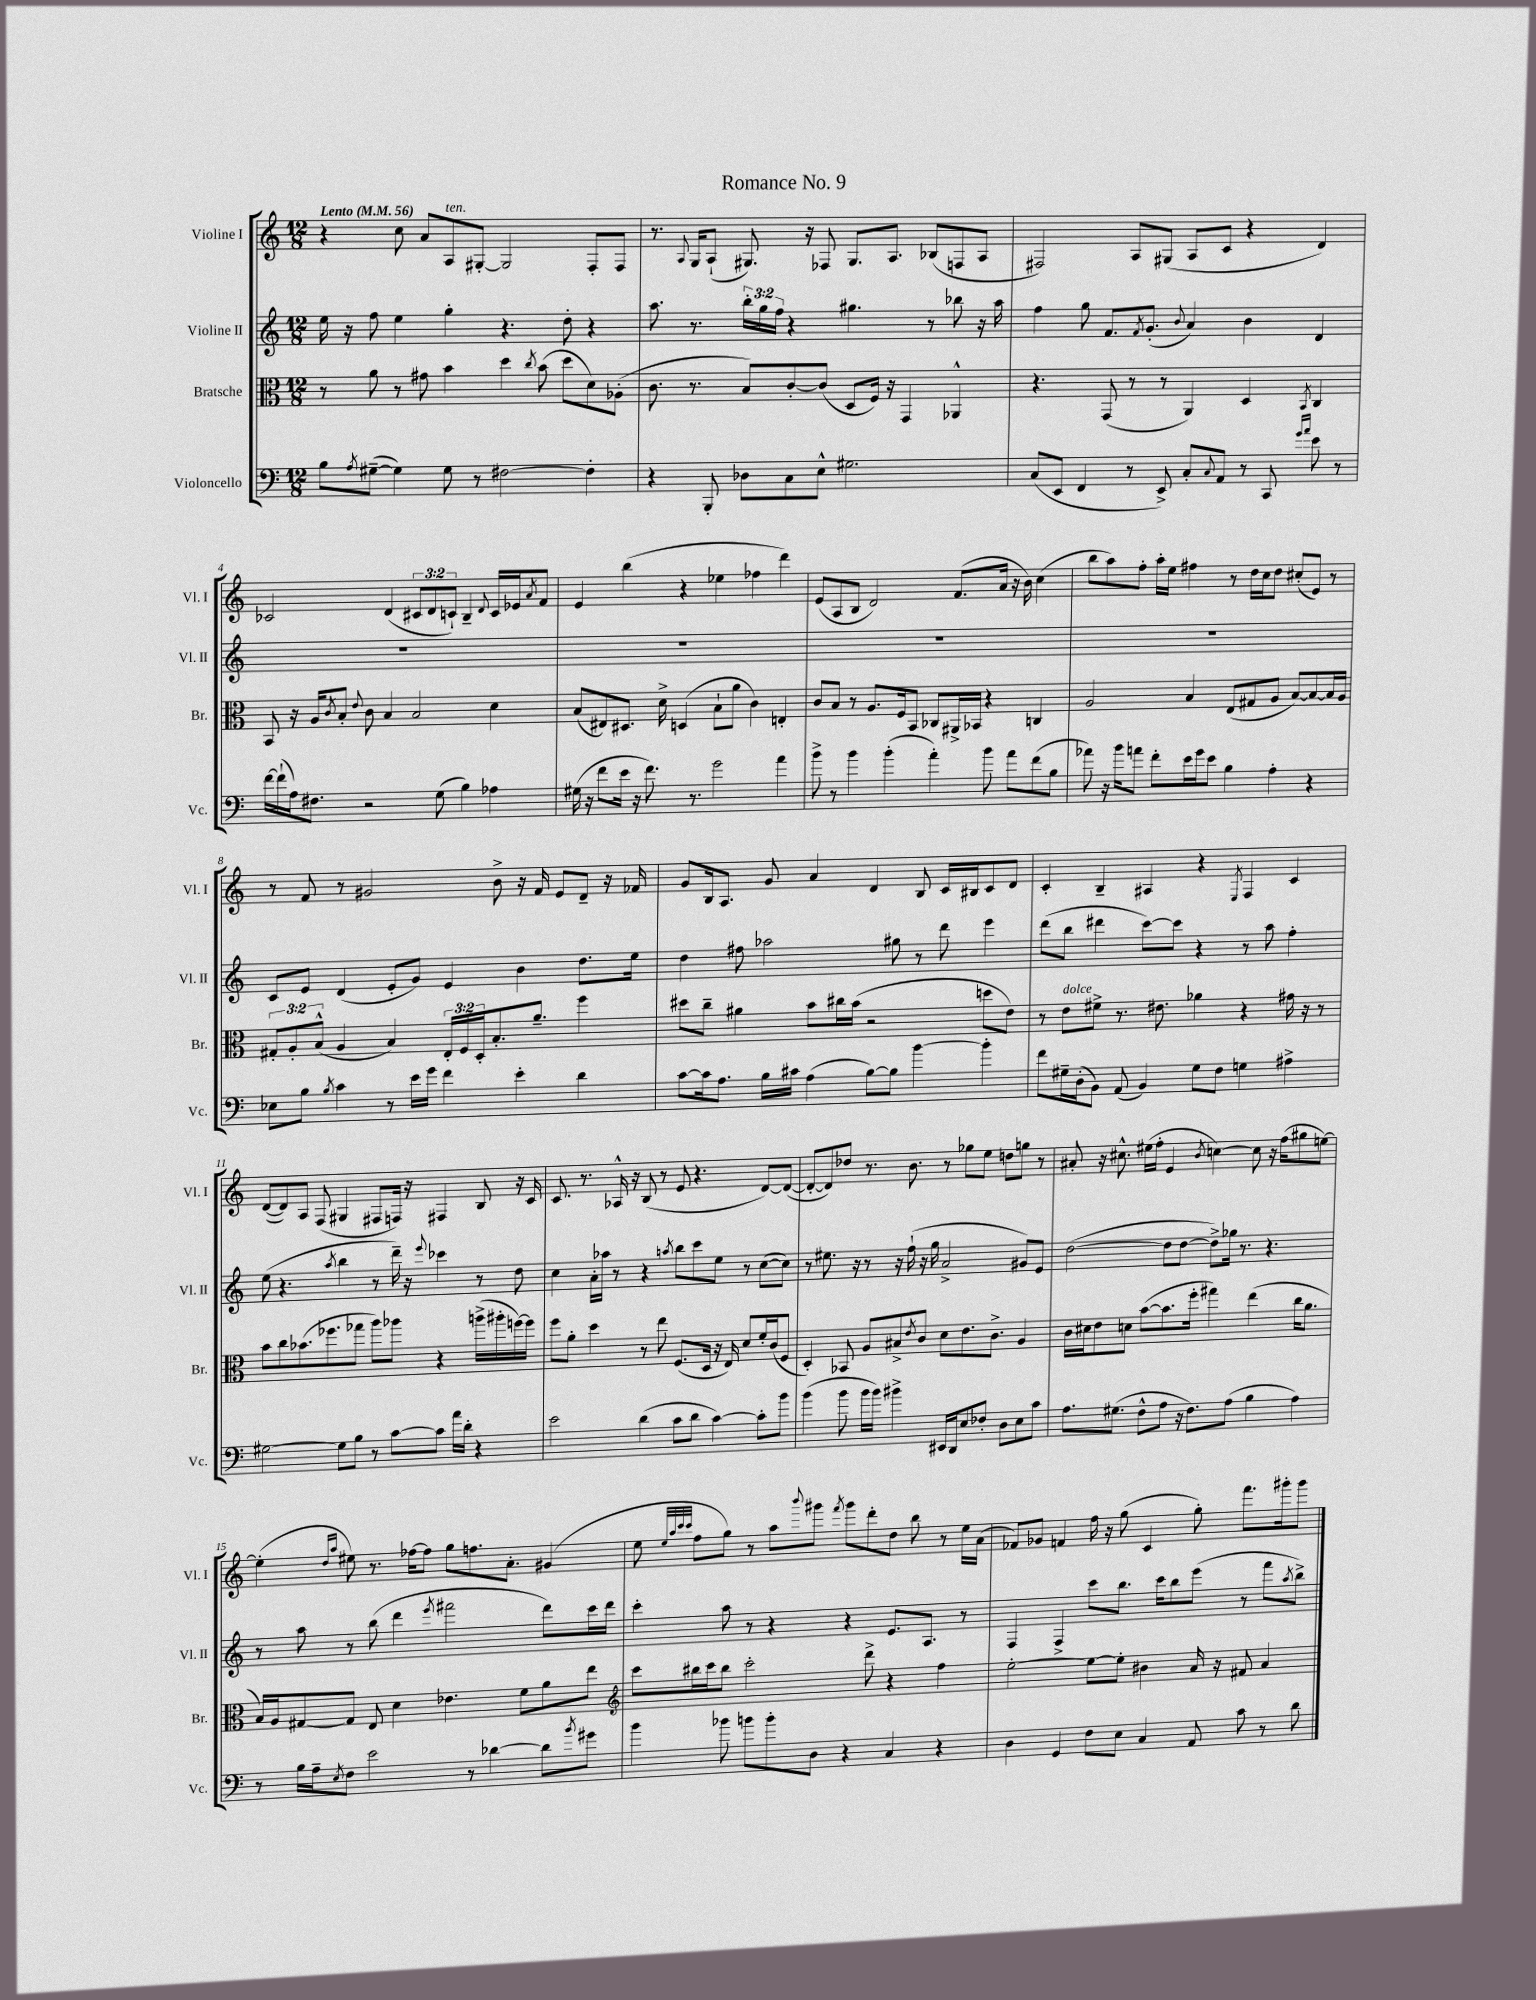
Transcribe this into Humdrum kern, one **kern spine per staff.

**kern	**kern	**kern	**kern
*staff4	*staff3	*staff2	*staff1
*clefF4	*clefC3	*clefG2	*clefG2
*k[]	*k[]	*k[]	*k[]
*M12/8	*M12/8	*M12/8	*M12/8
*MM56	*MM56	*MM56	*MM56
8B	8r	16ee	4r
.	.	16r	.
8qA	.	.	.
([8G#~	8a	8ff	.
4G#])	8r	4ee	8cc
.	8g#	.	8a
8G#	4b	4gg'	8A
8r	.	.	[8G#'
[2F#	4dd	4.r	2G#]
.	8qcc	.	.
.	(8b	.	.
.	8dd	8dd'	.
4F#']	8d)	4r	8F'
.	(8A-'	.	8F
=	=	=	=
4r	8.c	8.aa	8.r
.	.	.	8qqA
.	8.r	8.r	16G
8BBB'	.	.	(8A`
8D-	8B)	24bb'	8.G#)
.	.	24gg	.
.	.	24ff	.
8C	[8c'	4r	.
.	.	.	16r
8E^^	(8c]	.	8F-
2.G#	8D	4.gg#	8.G#
.	16F)	.	.
.	16r	.	8.A
.	4GG	.	.
.	.	8r	(8B-
.	4AA-^^	8bb-	8F
.	.	16r	8A
.	.	16aa	.
=	=	=	=
(8C	4.r	4ff	2F#)
8EE	.	.	.
4FF	.	8gg	.
.	(8GG	8.f	.
8r	8r	.	8A
.	.	8qf	.
.	.	(8.g'	.
8EE^)	8r	.	(8G#
.	.	8qqb	.
8C'	4AA)	4a)	8A
8qqC	.	.	.
8AA	.	.	8c
8r	4D	4b	4r
8CC	.	.	.
16qqg	.	.	.
16qqa	8qBB	.	.
8e	4C	4d	4d)
8r	.	.	.
=	=	=	=
[16f	8BB	1.r	2c-
(16f`]	.	.	.
16A)	16r	.	.
8.F#	16A	.	.
.	8qc	.	.
.	8B'	.	.
.	8qqe	.	.
2r	8c	.	.
.	4B	.	(4d
.	2B	.	12c#
.	.	.	12d
(8G	.	.	.
.	.	.	12c`)
4B)	.	.	4B~
.	.	.	8qqd
4A-	4d	.	16c
.	.	.	16e-
.	.	.	8qa
.	.	.	8f
=	=	=	=
(16G#	(8B	1.r	4e
16r	.	.	.
8f	8E#)	.	.
16e	8.D#	.	(4bb
16r	.	.	.
8.f)	.	.	.
.	16d^	.	.
.	(4D	.	4r
8.r	.	.	.
2g	8B`	.	4ee-
.	8a	.	.
.	4c)	.	4ff-
4a	4E'	.	4ddd)
=	=	=	=
8b^	8c	1.r	(8e
8r	8B	.	8A
4b	8r	.	8B
.	8.A	.	2d)
(4b'	.	.	.
.	16F	.	.
.	8BB	.	.
4a')	8C-	.	.
.	16AA#^	.	(8.f
.	16BB-	.	.
8b	4r	.	.
.	.	.	16a
8a	.	.	16r
.	.	.	16b)
(8f	4C	.	(4cc
8B	.	.	.
=	=	=	=
8a-)	2A	1.r	8bb
16r	.	.	8aa)
16b	.	.	.
8a	.	.	8ff'
8f'	.	.	16aa'
.	.	.	16ee
16e	4B	.	4ff#
16g	.	.	.
8e	.	.	.
4B	(8E	.	8r
.	8G#	.	16dd
.	.	.	16cc
4A'	8A	.	8dd
.	[8B)	.	(8cc#'
4r	8B_	.	8e)
.	16B]	.	8r
.	16A	.	.
=	=	=	=
8E-	12G#'	8c	8r
.	12A'	.	.
8B	.	8e	8f
.	(12B^^	.	.
8qB	.	.	.
4c	4A	(4d	8r
.	.	.	2g#
8r	4B)	8e'	.
16e	.	8g)	.
16g	.	.	.
4f	24E'	4e	.
.	24F	.	.
.	24D'	.	.
.	8.B'	.	8b^
4e'	.	4b	16r
.	8.a~	.	16f
.	.	.	8e
4d	4ff	8.dd	8d~
.	.	.	16r
.	.	16ee	16f-
=	=	=	=
[8c	8dd#	4dd	8g
16c]	8cc~	.	16B
8.A	.	.	8.A
.	4a#	8ff#	.
16B	.	2aa-	8g
16c#	.	.	.
(4A	8b	.	4a
.	16cc#	.	.
.	(16b	.	.
[8B)	2r	.	4d
8B]	.	8gg#	.
[4b	.	8r	8B
.	.	8ddd	16c
.	.	.	16B#
4b']	8dd	4eee	8c
.	8e)	.	8d
=	=	=	=
8f	8r	(8ddd	4c'
16G#~	8e	8bb	.
(16D'	.	.	.
8BB)	8f#^	4ddd#	4B~
(8AA	8.r	.	.
4BB)	.	[8ccc)	4A#
.	8.e#	.	.
.	.	8ccc]	.
8G#	4a-	4r	4r
8F	.	.	.
.	.	.	8qE
4G	4r	8r	4F
.	.	8aa	.
4A#^	16g#	4ff'	4c
.	16r	.	.
.	8r	.	.
=	=	=	=
[2G#	8b	(8ee	([8d
.	8cc	4.r	8d])
.	(8.b-	.	8A
.	.	.	(8F
.	8.ff-	.	.
.	.	8qaa	.
8G#]	.	4bb	4G#
8B	8gg-	.	.
8r	8aa)	8r	8F#
[8c	8aa-	16ddd~)	16F)
.	.	16r	16r
.	.	8qqeee	.
8c]	4r	4ccc-	4F#
16a	.	.	.
16d'	.	.	.
4r	(16aa^	8r	8B
.	16aa#'	.	.
.	[16ff)	8dd	16r
.	16ff]	.	16c
=	=	=	=
2e	8ff	4cc	8.c
.	8a'	.	.
.	.	.	8.r
.	4dd	16a'	.
.	.	16aa-	.
.	.	8r	16A-^^
.	.	.	16r
(4d	8r	4r	(8B
.	8ee	.	8r
.	.	8qaa	.
8c	(8.F	8bb	8e
8d	.	8ccc	4.r
.	16D	.	.
[4c)	16r	8ee	.
.	16E)	.	.
.	8d	8r	.
8c']	16f'	([8cc	[8d)
.	(16c	.	.
8b	8F	8cc])	(8d_
=	=	=	=
(4b	4D')	8r	8d'_
.	.	8.ee#	8d])
8b	8BB-	.	8dd-
.	.	16r	.
16b	8A	8r	8.r
16b)	.	.	.
4b#^	8B#^	16r	.
.	.	(16ff`	8.b
.	8qe	.	.
.	8c	16r	.
.	.	16gg	.
16EE#	8d	2a^	8r
16DD	.	.	.
8E	8.e	.	8gg-
8F-'	.	.	8ee
.	8.c^	.	.
8D	.	.	8dd
8E	4A	8g#)	8gg
8c	.	8e	8r
=	=	=	=
8.A	16c	([2dd	8a#'
.	16d#	.	.
.	8e	.	16r
(8.G#	.	.	8.cc#^^
.	8d	.	.
8F^^	([8b	.	(16ee#
.	.	.	16ff'
8A	8.b]	8dd]	4e
16r	.	[8dd	.
8.F)	16ff'	.	.
.	.	.	8qb
.	4gg#)	8dd^])	[4cc)
(8A	.	16gg-	.
.	.	8.r	.
4B	(4ee	.	8cc]
.	.	4.r	16r
.	.	.	(16ff
4A)	16cc	.	8gg#
.	8.a	.	.
.	.	.	[8ee)
=	=	=	=
8r	16B)	8r	(4ee']
.	16A	.	.
16B	[8G#	8aa	.
16A~	.	.	.
.	.	.	16qqdd
8qE	.	.	16qqaa
8F	8G#]	8r	8ee#)
2e	8E	(8bb	8.r
.	4d	4ddd	.
.	.	.	[16ff-
.	.	.	8ff-]
.	.	8qeee	.
.	4.e-	2fff#	8gg
8r	.	.	8.ff
[4d-	.	.	.
.	.	.	8.a'
.	8f	.	.
8d-]	8a	8ddd)	(4g#
8qb	.	.	.
8g#	8ee	16ccc	.
.	.	16ddd	.
=	=	=	=
*	*clefG2	*	*
4b	8ccc	4ccc'	8ee
.	.	.	32qqee
.	.	.	32qqaa
.	.	.	32qqccc
.	.	.	32qqccc
.	16bb#	.	8ff
.	16ccc	.	.
8b-	8bb#	8aa	8gg)
8b	2ccc'	8r	8r
8b'	.	4r	8aa
.	.	.	8qqbbb
8D	.	.	8ggg#
.	.	.	8qfff
4r	.	4r	8ggg#
.	8ddd^	.	8ddd'
4C	4r	8.e	8dd
.	.	.	8bb
.	.	8.A	.
4r	4ff	.	8r
.	.	8r	16ee
.	.	.	(16a
=	=	=	=
4D	[2ee'	4F	8f-)
.	.	.	8g-
4GG	.	4F^	4f
8F	8ee_	8ccc	16ff
.	.	.	16r
8E	8ee']	8.bb	(8gg
4C	4b#	.	4c
.	.	16ccc	.
.	.	8bb	.
8AA	16a	(8eee	8gg')
.	16r	.	.
8c	8f#	8r	8.fff
8r	4a	8fff	.
.	.	.	16ggg#'
.	.	8qaa	.
8d	.	8bb^)	8ggg#
==	==	==	==
*-	*-	*-	*-
